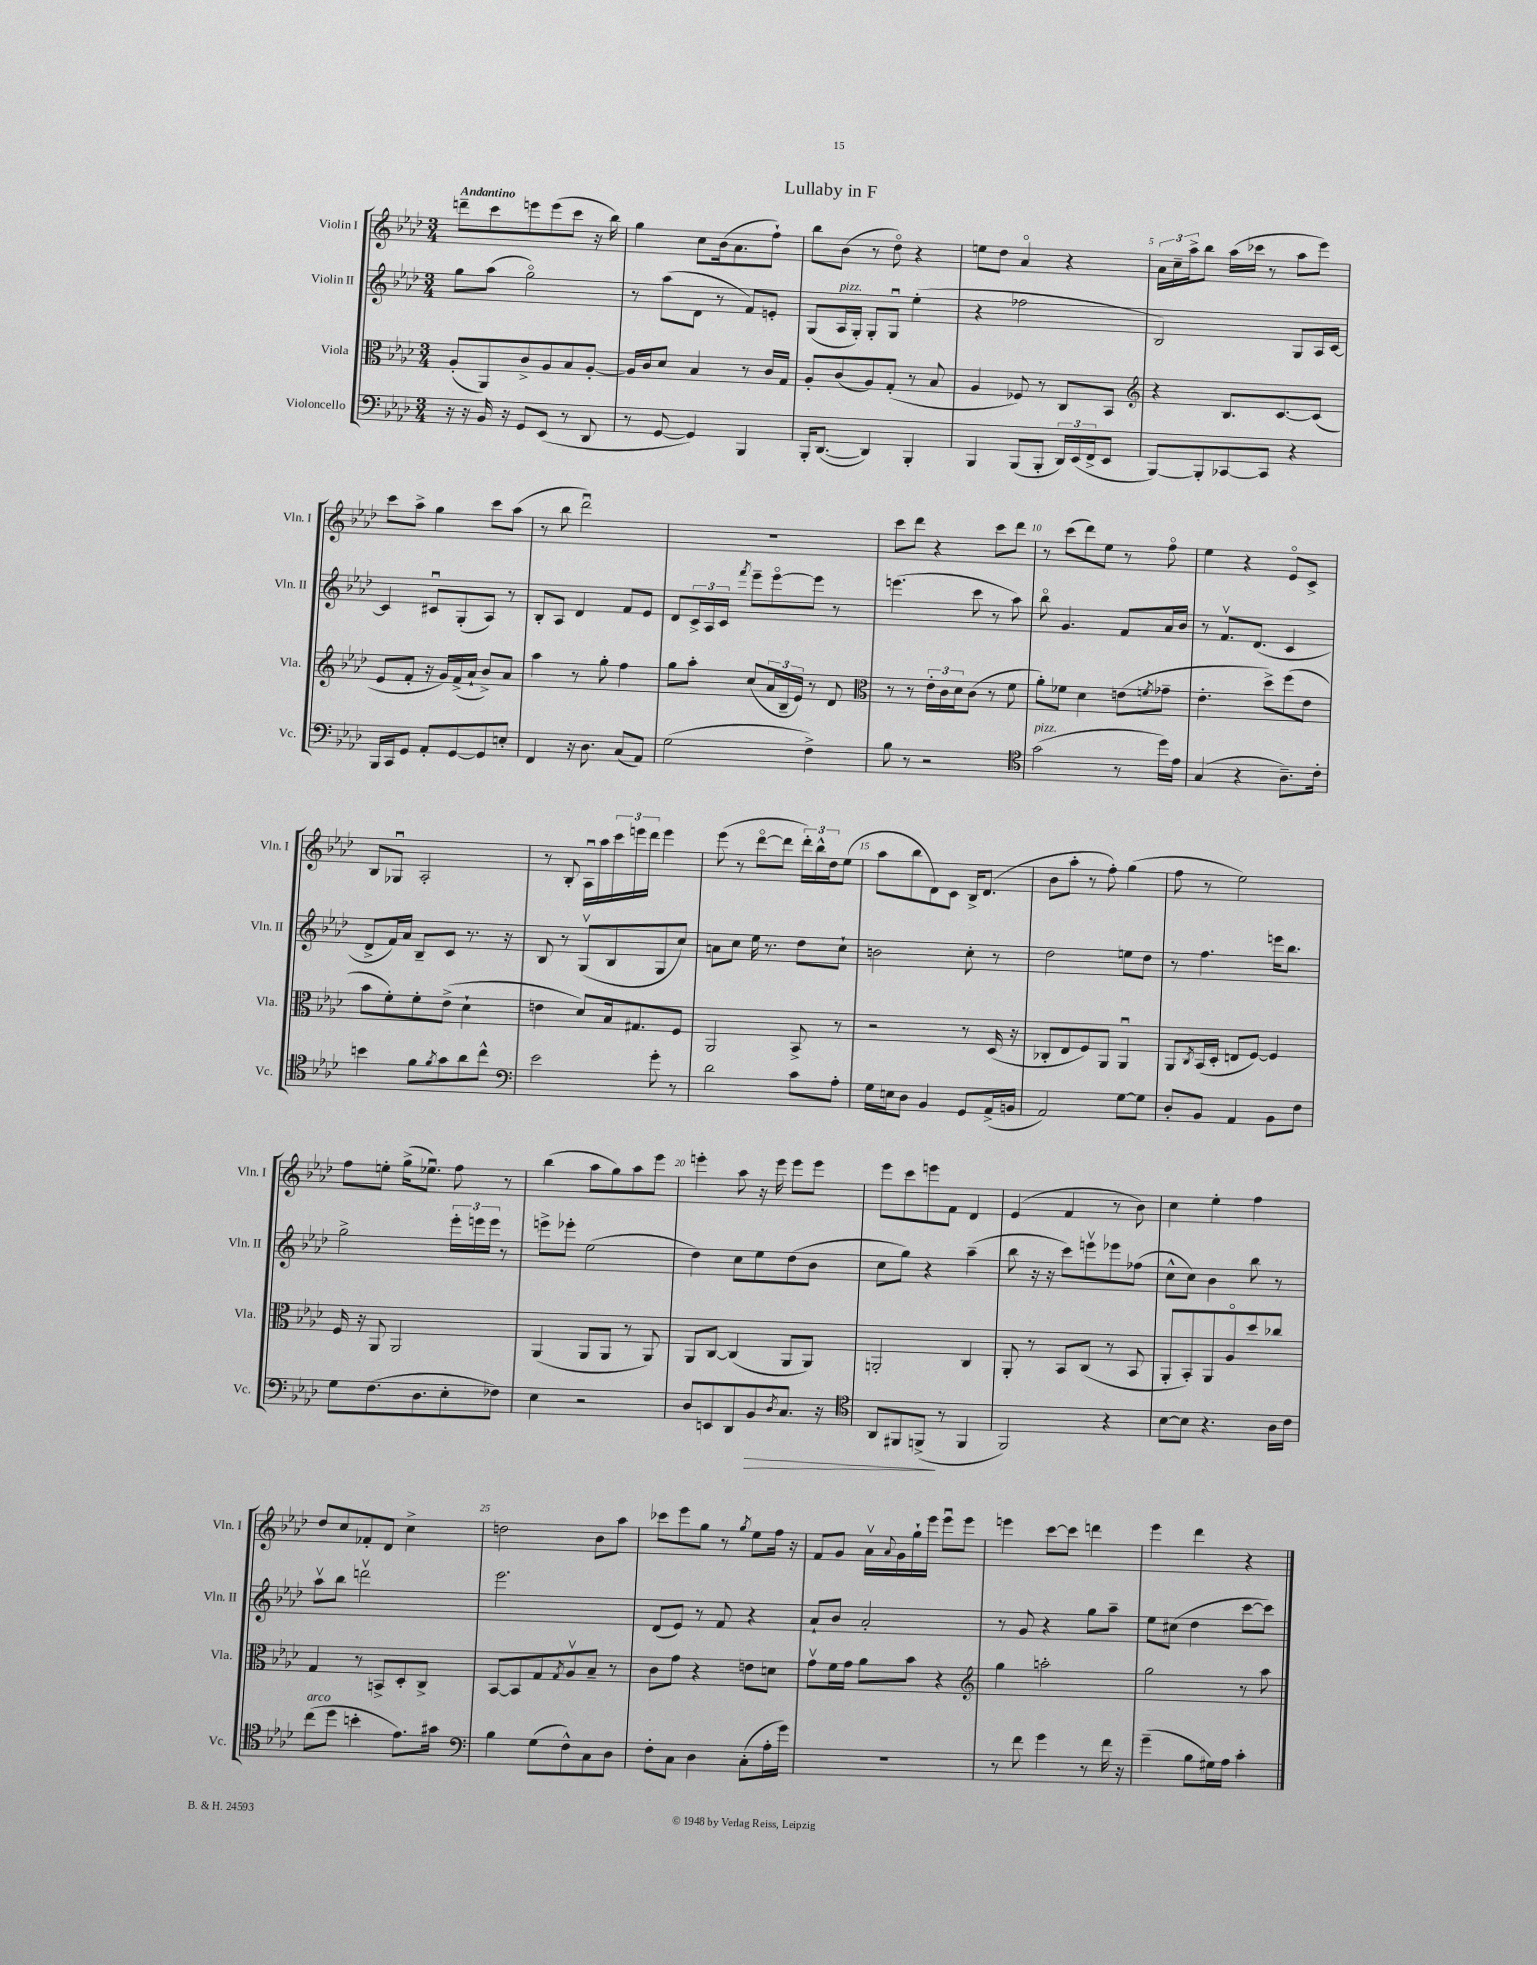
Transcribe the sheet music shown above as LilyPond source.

\header { title = "Lullaby in F" }
<<
\new StaffGroup <<
\new Staff = "s0" \with { instrumentName = "Violin I" shortInstrumentName = "Vln. I" } {
    \clef treble \key aes \major \numericTimeSignature \time 3/4 \tempo "Andantino"
    d'''8-- c'''8 e'''8 e'''8( c'''8 r16 bes''16) |
    g''4 c''8 bes'16( aes'8. f''8-!) |
    bes''8 bes'8( r8 des''8\flageolet) r4 |
    e''8 des''8 aes'4\flageolet r4 |
    \tuplet 3/2 { aes'16 c''16-- aes''16-> } bes''8 aes''16( ces'''16 r8 aes''8 ees'''8) |
    c'''8 aes''8-> g''4 c'''8 aes''8( |
    r8 bes''8 des'''2\downbow) |
    R2. |
    c'''8 des'''8 r4 c'''8 des'''8 |
    r8 c'''8( des'''8) ees''8 r8 f''8\flageolet |
    ees''4 r4 ees'8\flageolet c'8-> |
    bes8 ges8\downbow aes2-. |
    r8 bes8-. aes16\downbow aes''16 \tuplet 3/2 { c'''16 e'''16 des'''16 } e'''4 |
    ees'''8( r8 des'''8~\flageolet des'''8 \tuplet 3/2 { des'''16-.) bes''16-^ des''16 } ees''8( |
    aes''8 bes''8 des'8) c'8 bes16-> des'8.( |
    bes'8 aes''8-. r8 f''8-.) g''4( |
    f''8 r8 ees''2) |
    f''8 e''8-. g''16->( ees''8.\downbow) f''8 r8 |
    bes''4( aes''8 g''8) aes''8 ees'''8 |
    e'''4-. aes''8 r16 e'''16 e'''8 e'''8 |
    ees'''8 c'''8 e'''8 f'8 des'4 |
    ees'4( f'4 r8 bes'8) |
    c''4 ees''4-. f''4 |
    des''8 c''8 fes'8-. des'8 c''4-> |
    d''2 bes'8 aes''8 |
    ces'''8 ees'''8 g''8 r8 \acciaccatura { g''8 } ees''8 f''16 r16 |
    f'8 g'8 aes'16\upbow \appoggiatura { aes'8 } g'16 g''16-! ees'''16 ees'''8\downbow ees'''8 |
    e'''4 c'''8~ c'''8 d'''4 |
    ees'''4 des'''4 r4 \bar "|." |
}
\new Staff = "s1" \with { instrumentName = "Violin II" shortInstrumentName = "Vln. II" } {
    \clef treble \key aes \major \numericTimeSignature \time 3/4
    g''8 aes''8( g''2\flageolet) |
    r8 aes''8( des'8 r8 f'8) e'8-. |
    g8( aes16^\markup { \italic "pizz." } g16-.) g8-. g8\downbow ees''4-.( |
    r4 fes''2 |
    bes2) g8 aes16 c'16~ |
    c'4 cis'8\downbow g8-.( aes8) r8 |
    bes8-. aes8 des'4 f'8 ees'8 |
    des'8 \tuplet 3/2 { c'16-> aes16 c'16 } \acciaccatura { f'''8 } ees'''8-- ees'''8~\flageolet ees'''8 r8 |
    e'''4.( c'''8 r8 aes''8) |
    bes''8\flageolet g'4. f'8 aes'16 bes'16 |
    r8 f'8.\upbow des'8.( c'4 |
    des'8-> f'16) aes'16 bes8-- c'8 r8. r16 |
    bes8 r8 g8\upbow( bes8 g8 c''8) |
    a'8 c''8 ees''16 r8. des''8 c''8-! |
    b'2 c''8-. r8 |
    des''2 e''8 des''8 |
    r8 f''4. e'''16 bes''8. |
    g''2-> \tuplet 3/2 { ees'''16-. e'''16 e'''16 } r8 |
    e'''8-> ees'''8-. ees''2( |
    des''4) c''8 ees''8 des''8( bes'8 |
    c''8 g''8) r4 aes''4--( |
    bes''8 r16 r16 c'''8) e'''8\upbow ees'''8 fes''8( |
    c''8-^ c''8) bes'4 bes''8 r8 |
    aes''8\upbow bes''8 d'''2\upbow |
    ees'''2. |
    des'8( ees'8) r8 f'8 r4 |
    aes'8-! bes'8 aes'2-. |
    r8 g'8 r4 g''8 aes''8-- |
    ees''8 cis''8( des''4 c'''8~ c'''8) \bar "|." |
}
\new Staff = "s2" \with { instrumentName = "Viola" shortInstrumentName = "Vla." } {
    \clef alto \key aes \major \numericTimeSignature \time 3/4
    aes8-.( aes,8) c'8-> aes8 bes8 aes8~-. |
    aes16 c'16 des'8 bes4 r8 c'16 g16 |
    aes8-. c'8( aes8) g8-.( r8 bes8 |
    aes4 fes8) r8 c8 bes,8 |
    \clef treble r4 bes8. c'8.~ c'8( |
    ees'8 f'8-. r16 g'16) f'16->( aes'16-! bes'8->) aes'8 |
    aes''4 r8 g''8-. f''4 |
    g''8 aes''8-. c''8( \tuplet 3/2 { aes'16 bes16-- ees'16) } r8 des'8 |
    \clef alto r8 r8 \tuplet 3/2 { ees'16-. c'16 des'16 } c'8( r8 f'8 |
    aes'8-.) fes'8 des'4 e'8( \acciaccatura { f'8 } ges'8-- |
    ees'4.-. des''8->) f''8( ees'8 |
    bes'8 f'8-.) f'8-. ees'8->( des'4-! |
    e'4 des'8) bes16 gis8. f8 |
    aes,2 bes,8-> r8 |
    r2 r8 des16( r16 |
    ces8-. ees8 f8) aes,8 aes,4\downbow |
    aes,8 \acciaccatura { c8 } bes,16( des16-. e8 f8~) f4 |
    f16 r16 aes,8 aes,2 |
    aes,4( aes,8 aes,8 r8 aes,8) |
    aes,8 c8~ c4( aes,8 aes,8) |
    a,2-. c4 |
    aes,8-. r8 bes,8 c8( r8 bes,8 |
    aes,8-. bes,8-.) aes,8 aes8\flageolet des''8 ces''8 |
    g4 r8 b,8-> des8-. c8-> |
    bes,8~ bes,8 g8 \acciaccatura { g8 } aes8\upbow bes8-- r8 |
    c'8 g'8 r4 e'8 d'8 |
    g'8\upbow f'16 g'16 aes'8 bes'8 r4 |
    \clef treble g''4 a''2-. |
    g''2 r8 aes''8 \bar "|." |
}
\new Staff = "s3" \with { instrumentName = "Violoncello" shortInstrumentName = "Vc." } {
    \clef bass \key aes \major \numericTimeSignature \time 3/4
    r16 r16 bes,16 r16 g,8 ees,8( r8 des,8 |
    r8 g,8~ g,4) bes,,4 |
    bes,,16-. des,8.~( des,4) bes,,4-. |
    bes,,4 bes,,8( bes,,8-. \tuplet 3/2 { des,16) ees,16( f,16-> } ees,8 |
    bes,,8~) bes,,8-. ces,8~ ces,8 r4 |
    bes,,16 c,16 g,8 aes,8-. g,8~ g,8 e8-. |
    f,4 r16 des8. c8( aes,8) |
    g2( f4->) |
    bes8 r8 r2 |
    \clef tenor g'2^\markup { \italic "pizz." }( r8 des''16) ees'16 |
    g4( r4 aes8.--) c'16-. |
    b'4 f'8 \acciaccatura { f'8 } g'8 aes'8 c''8-^ |
    \clef bass ees'2 g'8-. r8 |
    des'2 c'8 aes8-. |
    g16 e16 des8 bes,4 g,8 aes,16->( b,16 |
    aes,2) g8~ g8 |
    des8-. bes,8 aes,4 bes,8 f8 |
    g8 f8.( des8. ees8-. fes8) |
    ees4 r2 |
    des8 e,8 des,8 bes,8\> \acciaccatura { des8 } c8. r16 |
    \clef tenor aes,8 fis,8 f,8->\!( r8 f,4 |
    f,2) r4 |
    bes8~ bes8 r4. aes16 c'16 |
    c''8^\markup { \italic "arco" }( des''8 b'4-. ees'8.) gis'16 |
    \clef bass bes4 g8( f8-^) c8 des8 |
    f8-. c8 des4 c8-.( aes16-. g'16) |
    R2. |
    r8 f'8 g'4 r8 f'16 r16 |
    g'4--( bes8 gis16) aes16 c'4-. \bar "|." |
}
>>
>>
\layout { \context { \Score \override BarNumber.break-visibility = ##(#f #t #t) barNumberVisibility = #(every-nth-bar-number-visible 5) } }
